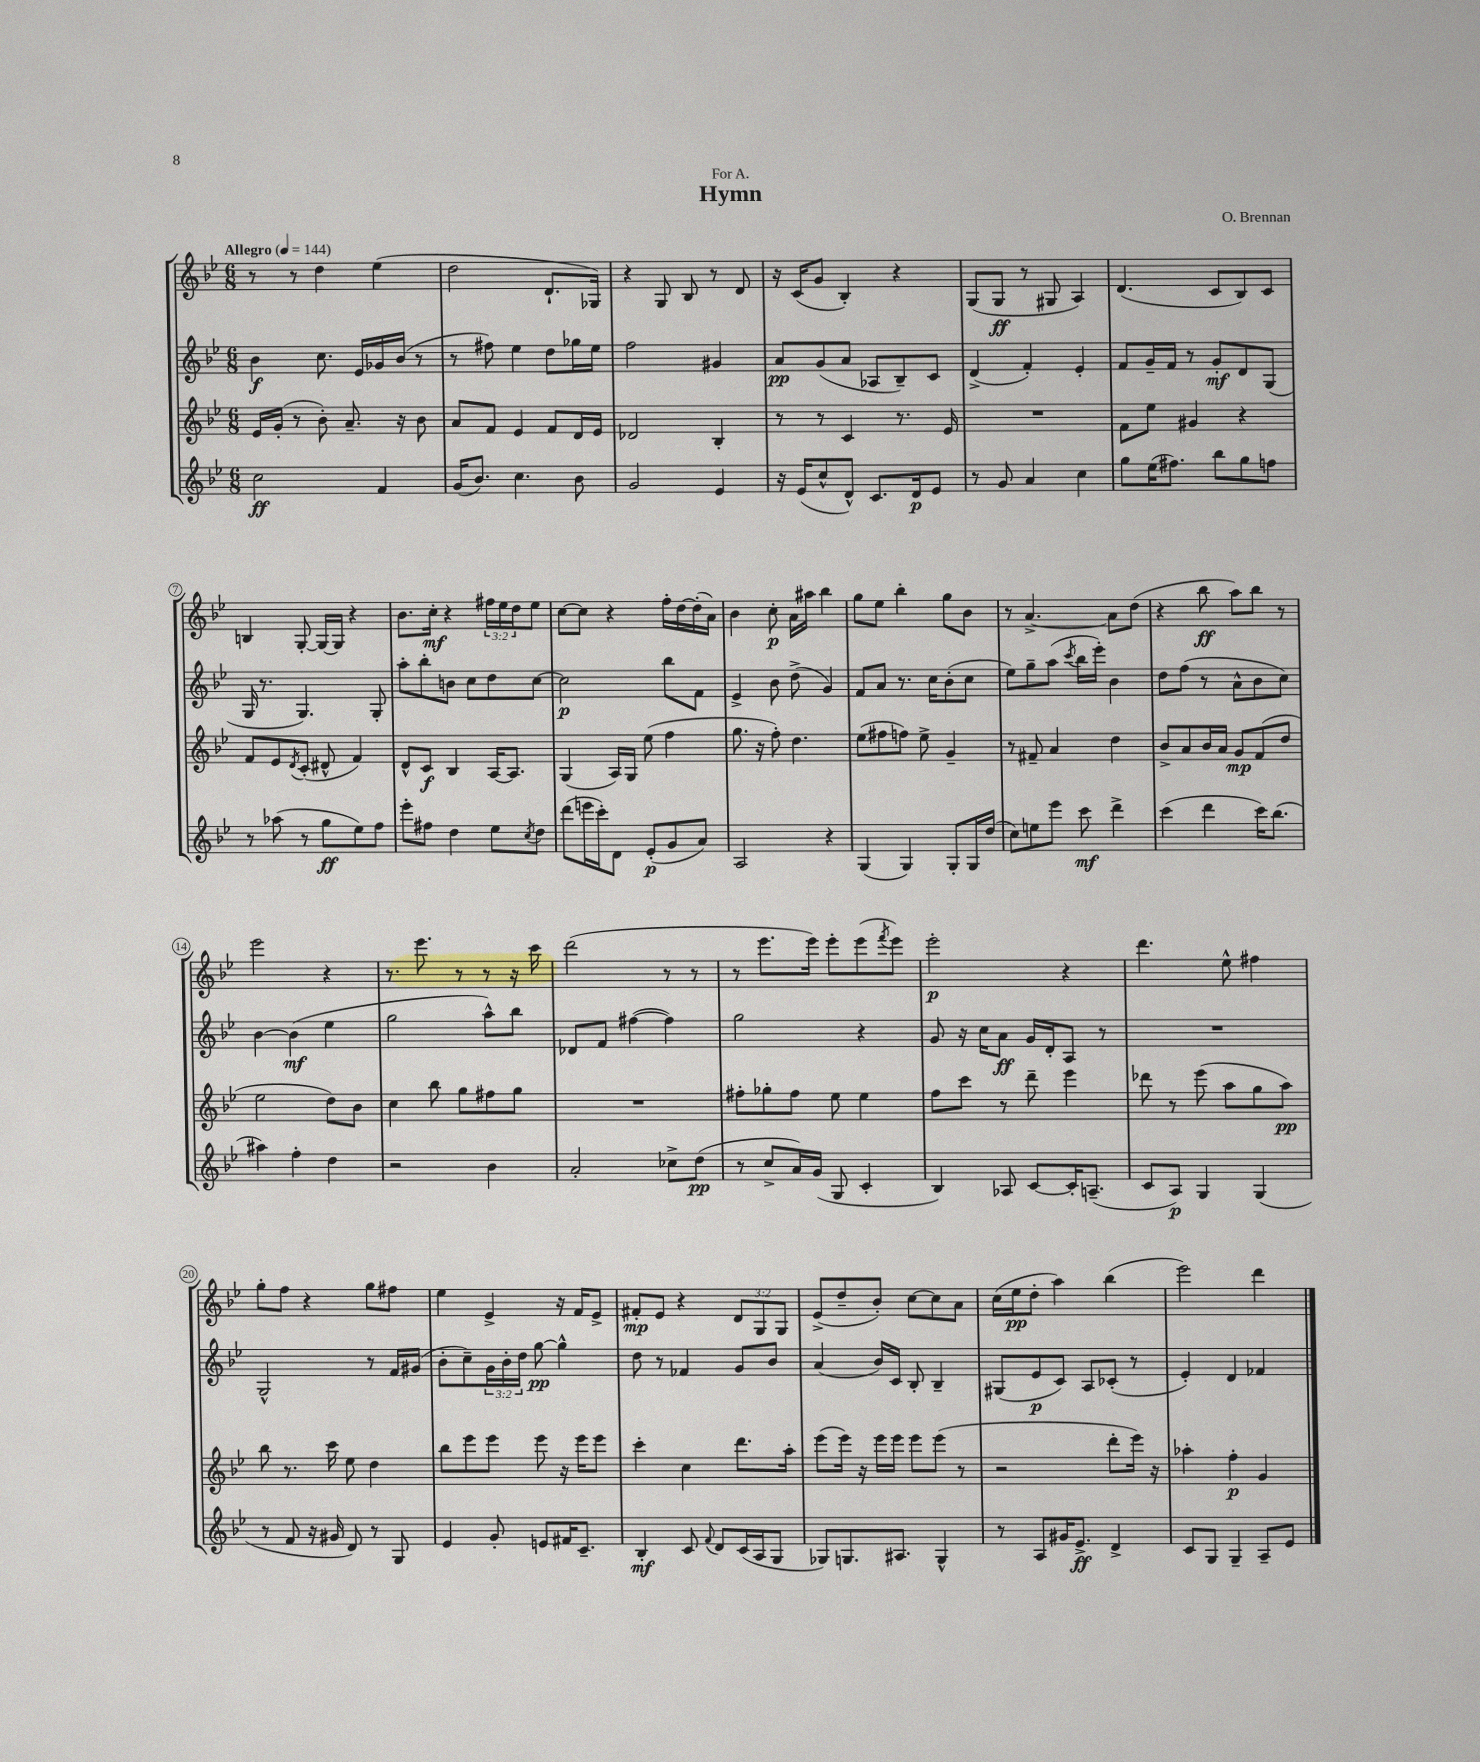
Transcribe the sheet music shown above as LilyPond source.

\header { title = "Hymn" composer = "O. Brennan" dedication = "For A." }
<<
\new StaffGroup <<
\new Staff = "s0" {
    \clef treble \key bes \major \numericTimeSignature \time 6/8 \override Staff.TupletNumber.text = #tuplet-number::calc-fraction-text \tempo "Allegro" 4 = 144
    r8 r8 d''4 ees''4( |
    d''2 d'8.-! ges16) |
    r4 g8 bes8 r8 d'8 |
    r16 c'16( g'8 bes4-.) r4 |
    g8( g8\ff r8 gis8 a4) |
    d'4.( c'8 bes8) c'8 |
    b4 g8~-. g16~ g16 r4 |
    bes'8. c''16-.\mf r4 \tuplet 3/2 { fis''16 ees''16 d''16 } ees''8 |
    c''8~ c''8 r4 f''16-. d''16~ d''16-.( a'16) |
    bes'4 c''8-.\p a'16 ais''16 bes''4 |
    g''8 ees''8 bes''4-. g''8 bes'8 |
    r8 a'4.~-> a'8 d''8( |
    r4 bes''8\ff a''8) bes''8 r8 |
    ees'''2 r4 |
    r8. ees'''8. r8 r8 r16 c'''16 |
    d'''2( r8 r8 |
    r8 ees'''8. ees'''16) ees'''8-. ees'''8( \acciaccatura { f'''8 } ees'''8) |
    ees'''2-.\p r4 |
    d'''4. ees''8-^ fis''4 |
    g''8-. f''8 r4 g''8 fis''8 |
    ees''4 ees'4-> r16 f'16 ees'8-> |
    fis'8-.\mp ees'8 r4 \tuplet 3/2 { d'8 g8 g8 } |
    ees'8->( d''8-- bes'8-.) c''8~ c''8 a'8 |
    c''16( ees''16\pp d''8-. a''4) bes''4( |
    ees'''2) d'''4 \bar "|." |
}
\new Staff = "s1" {
    \clef treble \key bes \major \numericTimeSignature \time 6/8 \override Staff.TupletNumber.text = #tuplet-number::calc-fraction-text
    bes'4\f c''8. ees'16 ges'16 bes'16( r8 |
    r8 fis''8) ees''4 d''8 ges''16 ees''16 |
    f''2 gis'4 |
    a'8\pp g'8( a'8 aes8 bes8--) c'8 |
    d'4->( f'4-.) ees'4-. |
    f'8 g'16-- f'16 r8 g'8-.\mf d'8 g8( |
    g16 r8. g4.) g8-. |
    a''8-. bes''8-. b'8 c''8 d''8 c''8~ |
    c''2\p bes''8 f'8 |
    ees'4-> bes'8 d''8->( g'4) |
    f'8 a'8 r8. c''16 bes'8-.( c''8 |
    ees''8) g''8-- a''8( \acciaccatura { c'''8 } bes''16 ees'''16-.) bes'4 |
    d''8 f''8( r8 a'8-^ bes'8 c''8) |
    bes'4~ bes'4\mf( ees''4 |
    g''2 a''8-^) bes''8 |
    des'8 f'8 fis''4~( fis''4) |
    g''2 r4 |
    g'8 r16 c''16 a'8\ff g'16 d'16-. a8 r8 |
    R2. |
    g2-^ r8 f'16 gis'16( |
    bes'8-. c''8--) \tuplet 3/2 { g'16 bes'16-. d''16 } g''8~\pp g''4-^ |
    d''8 r8 fes'4 g'8 bes'8 |
    a'4( bes'16) c'16 bes8-. bes4-- |
    gis8( ees'8\p c'8) a8 ces'8-.( r8 |
    ees'4-.) d'4 fes'4 \bar "|." |
}
\new Staff = "s2" {
    \clef treble \key bes \major \numericTimeSignature \time 6/8
    ees'16 g'16-.( r8 bes'8-.) a'8.-- r16 bes'8 |
    a'8 f'8 ees'4 f'8 d'16 ees'16 |
    des'2 bes4-. |
    r8 r8 c'4 r8. ees'16 |
    R2. |
    f'8 ees''8 gis'4 r4 |
    f'8 ees'8 \acciaccatura { d'8 } c'8-.( dis'8-^ f'4) |
    d'8-^ c'8\f bes4 a16~ a8. |
    g4( a16) g16 ees''8( f''4 |
    g''8. r16 f''8-.) d''4. |
    ees''8( fis''8 f''8) ees''8-> g'4-- |
    r8 fis'8-- a'4 d''4 |
    bes'8-> a'8 bes'16 a'16 g'8\mp f'8( d''8 |
    ees''2 d''8) bes'8 |
    c''4 bes''8 g''8 fis''8 g''8 |
    R2. |
    fis''8-. ges''8-. fis''8 ees''8 ees''4 |
    f''8 c'''8 r8 d'''8-- ees'''4 |
    des'''8 r8 ees'''8( a''8 g''8 a''8\pp) |
    bes''8 r8. c'''16 ees''8 d''4 |
    bes''8 ees'''8 ees'''8 ees'''8 r16 ees'''16 ees'''8 |
    c'''4-. c''4 d'''8. a''16-. |
    ees'''8( ees'''16) r16 ees'''16 ees'''16 ees'''8 ees'''8( r8 |
    r2 d'''8-. ees'''16) r16 |
    aes''4-. f''4-.\p g'4 \bar "|." |
}
\new Staff = "s3" {
    \clef treble \key bes \major \numericTimeSignature \time 6/8
    c''2\ff f'4 |
    g'16( bes'8.) c''4. bes'8 |
    g'2 ees'4 |
    r16 ees'16( c''8-^ d'8-^) c'8. d'16\p ees'8 |
    r8 g'8 a'4 c''4 |
    g''8 ees''16( fis''8.) bes''8 g''8 f''8 |
    r8 aes''8( r8 g''8\ff ees''8) f''8 |
    ees'''8-. fis''8 d''4 ees''8 \acciaccatura { c''8 } d''8 |
    d'''8( e'''16 c'''16-.) d'8 ees'8-.\p( g'8 a'8) |
    a2 r4 |
    g4( g4) g8-. g16 d''16( |
    c''8) e''8 ees'''8 c'''8\mf d'''4-> |
    c'''4( d'''4 c'''16) bes''8.( |
    ais''4) f''4-. d''4 |
    r2 bes'4 |
    a'2-. ces''8-> d''8\pp( |
    r8 c''8-> a'16) g'16( g8 c'4-. |
    bes4) aes8 c'8~ c'16-. a8.--( |
    c'8 a8\p) g4 g4( |
    r8 f'8 r16 gis'16 d'8) r8 g8 |
    ees'4 g'8-. e'8 fis'16 c'8.-- |
    bes4-.\mf c'8 \appoggiatura { f'8 } d'8 c'16( a16 g8 |
    ges8) g8. ais8. g4-^ |
    r8 a8 gis'16 ees'8.->\ff d'4-> |
    c'8 g8 g4-- a8-- ees'8 \bar "|." |
}
>>
>>
\layout { \context { \Score \override BarNumber.stencil = #(make-stencil-circler 0.1 0.3 ly:text-interface::print) } }
